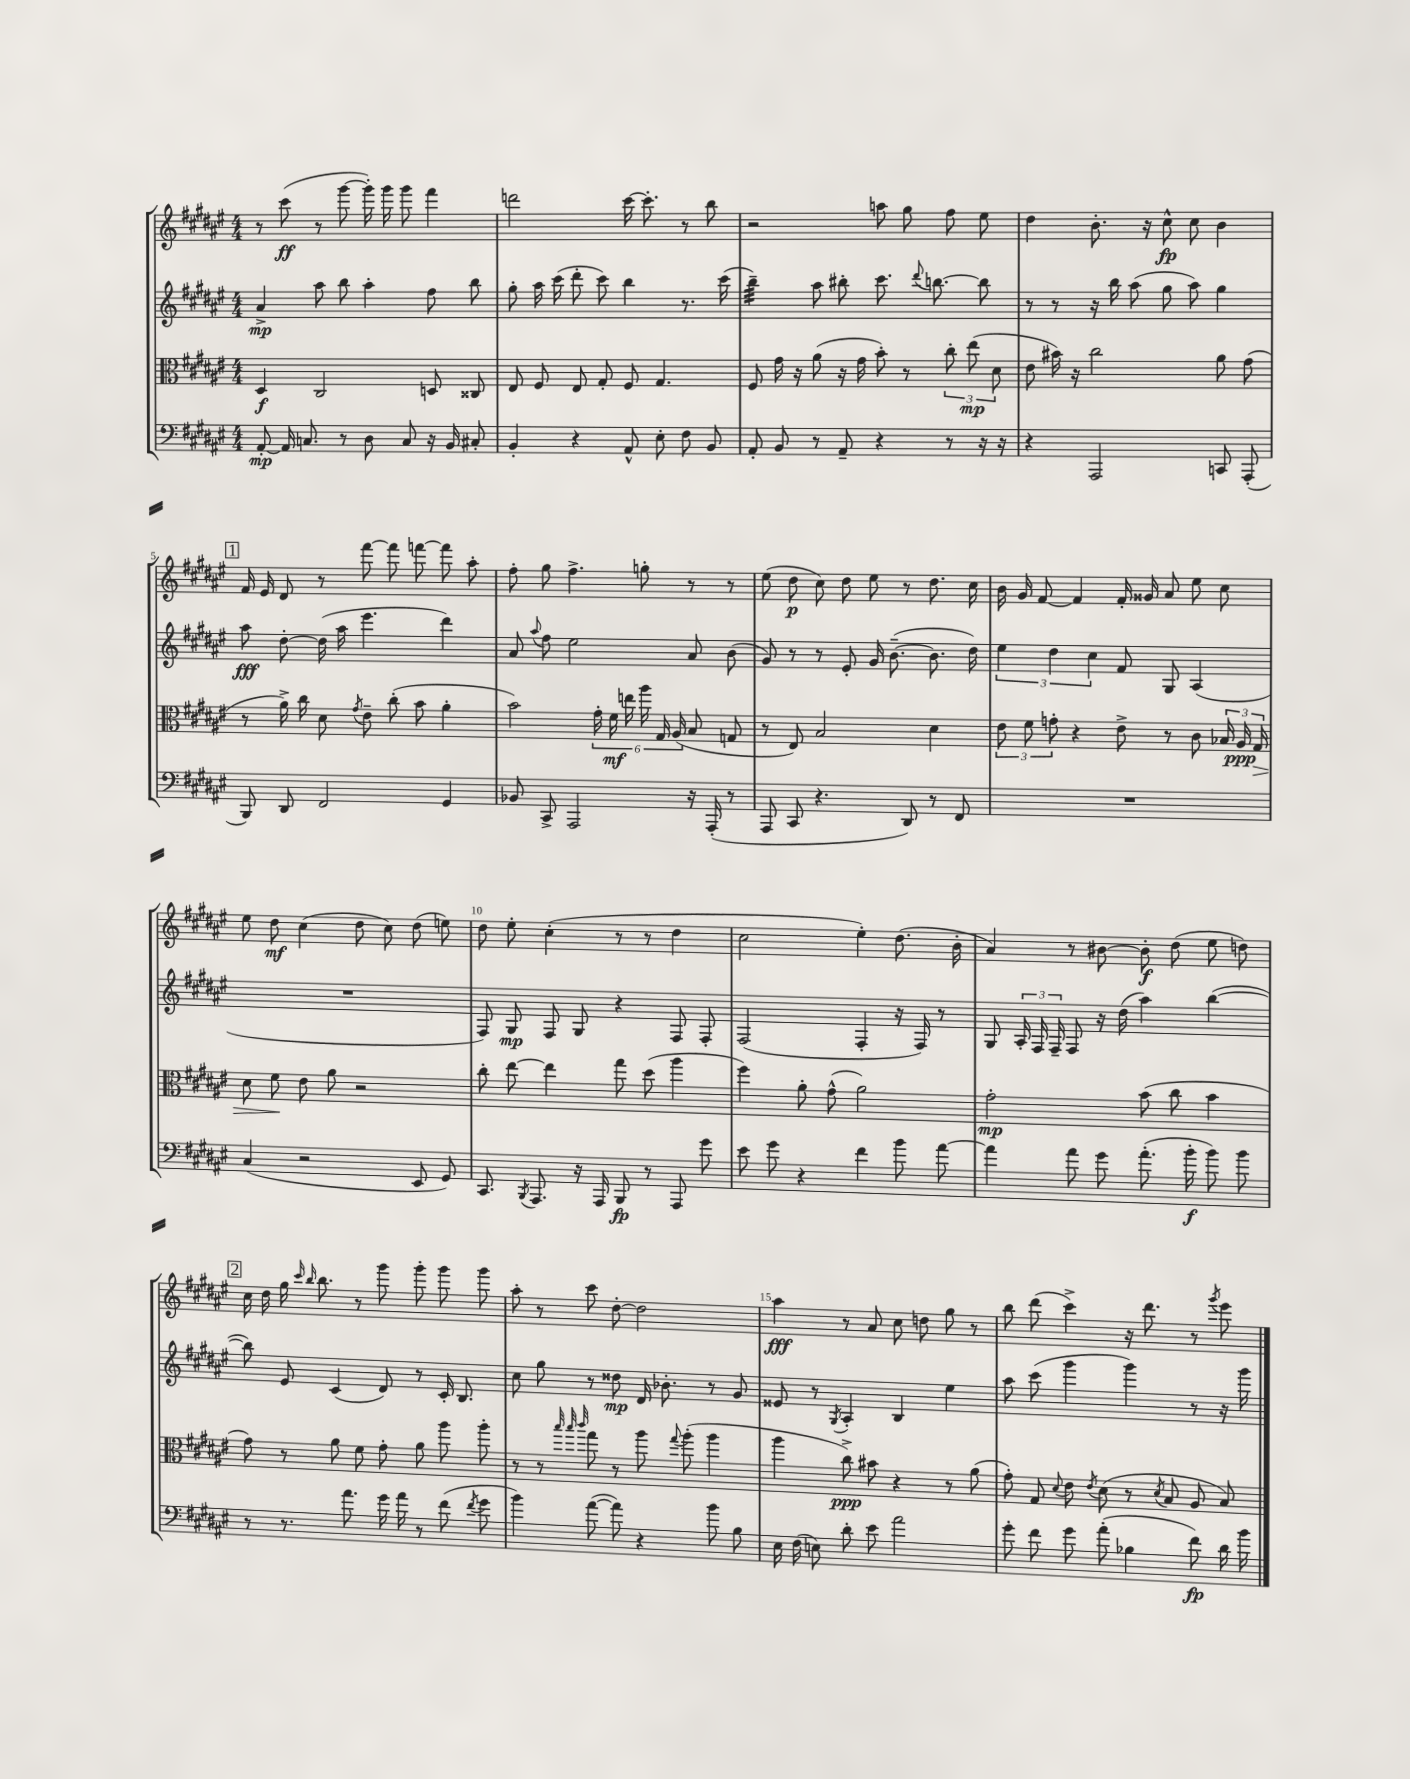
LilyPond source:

<<
\new StaffGroup <<
\new Staff = "s0" {
    \clef treble \key fis \major \numericTimeSignature \time 4/4
    \autoBeamOff r8 cis'''8\ff( r8 gis'''8~ gis'''16-.) gis'''16 gis'''8 fis'''4 |
    d'''2 cis'''16~ cis'''8.-. r8 b''8 |
    r2 a''8 gis''8 fis''8 eis''8 |
    dis''4 b'8.-. r16 cis''8-^\fp cis''8 b'4 |
    \mark \markup { \box "1" } fis'16 eis'16 dis'8 r8 fis'''8~ fis'''8 f'''8~ f'''8 ais''8-. |
    fis''8-. gis''8 fis''4.-> g''8-. r8 r8 |
    eis''8( dis''8\p cis''8) dis''8 eis''8 r8 dis''8. cis''16 |
    b'16 gis'16 fis'8~ fis'4 fis'16-. gisis'16 ais'8 eis''8 cis''8 |
    eis''8 dis''8\mf cis''4( dis''8 cis''8) dis''8( e''8) |
    dis''8 eis''8-. cis''4-.( r8 r8 dis''4 |
    cis''2 eis''4-.) dis''8.( b'16-. |
    ais'4) r8 bis'8~ bis'8-.\f dis''8( eis''8 d''8) |
    \mark \markup { \box "2" } cis''16 dis''16 gis''16 \grace { cis'''16 b''16 } b''8. r8 gis'''8 gis'''8-. gis'''8 gis'''8 |
    ais''8-. r8 cis'''8 dis''8~-. dis''2 |
    ais''4\fff r8 ais'8 cis''8 d''8 gis''8 r8 |
    b''8 dis'''8( cis'''4->) r16 dis'''8. r8 \acciaccatura { gis'''8 } eis'''8 \bar "|." |
}
\new Staff = "s1" {
    \clef treble \key fis \major \numericTimeSignature \time 4/4
    \autoBeamOff ais'4->\mp ais''8 b''8 ais''4-. fis''8 b''8 |
    gis''8-. ais''16 cis'''16( dis'''8-. cis'''8) b''4 r8. cis'''16( |
    b''4:32--) ais''8 bis''8-. cis'''8. \appoggiatura { dis'''8 } b''8.~ b''8 |
    r8 r8 r16 b''16 ais''8( gis''8 ais''8) gis''4 |
    \mark \markup { \box "1" } ais''8\fff dis''8~-. dis''16( ais''16 eis'''4. dis'''4) |
    ais'8 \appoggiatura { ais''8 } fis''8 eis''2 ais'8 b'8( |
    gis'8) r8 r8 eis'8-. gis'16 b'8.~--( b'8. dis''16) |
    \tuplet 3/2 { eis''4 dis''4 cis''4 } fis'8 gis8 ais4( |
    R1 |
    fis8) gis8\mp fis8 gis8 r4 fis8 fis8-. |
    fis2( fis4-. r16 fis16) r8 |
    gis8 \tuplet 3/2 { ais16-. fis16 fis16-- } fis8 r16 dis''16( ais''4) b''4~( |
    \mark \markup { \box "2" } b''8) eis'8 cis'4( dis'8) r8 cis'16-. b8. |
    cis''8 gis''8 r8 disis''8\mp dis'16 bes'8.-. r8 gis'8 |
    eisis'8 r8 \acciaccatura { gis8 } ais4-. b4 eis''4 |
    ais''8 cis'''8( gis'''4 gis'''4) r8 r16 gis'''16 \bar "|." |
}
\new Staff = "s2" {
    \clef alto \key fis \major \numericTimeSignature \time 4/4
    \autoBeamOff dis4\f cis2 d8 cisis8 |
    eis8 fis8 eis8 gis8-. fis8 gis4. |
    fis8 gis'16 r16 ais'8( r16 gis'16 b'8-.) r8 \tuplet 3/2 { cis''8-. eis''8\mp( dis'8 } |
    eis'8 bis'16) r16 cis''2 ais'8 gis'8( |
    \mark \markup { \box "1" } r8 ais'16->) cis''16 dis'8 \acciaccatura { gis'8 } eis'8-- cis''8-.( b'8 ais'4-. |
    b'2) \tuplet 6/4 { gis'16-. fis'16\mf e''16 ais''16 gis16 ais16( } b8 g8 |
    r8 eis8) b2 dis'4 |
    \tuplet 3/2 { eis'8 fis'8 g'8-. } r4 eis'8-> r8 cis'8 \tuplet 3/2 { bes16 ais16\ppp gis16\> } |
    dis'8 fis'8\! eis'8 ais'8 r2 |
    cis''8-. eis''8~ eis''4 gis''8 dis''8( ais''4 |
    fis''4) ais'8-. gis'8-^( ais'2) |
    gis'2-.\mp b'8( cis''8 b'4 |
    \mark \markup { \box "2" } gis'8) r8 ais'8 fis'8 gis'8-. ais'8 ais''8 ais''8-. |
    r8 r8 \grace { b''32 b''32 cis'''32 } gis''8 r8 ais''8 \appoggiatura { gis''8 } ais''8-.( ais''4 |
    ais''4 cis''8->\ppp) bis'8 r4 r8 ais'8( |
    gis'8-.) gis8 \appoggiatura { dis'8 } eis'8 \acciaccatura { eis'8 } dis'8( r8 \acciaccatura { dis'8 } b8 ais8 b8) \bar "|." |
}
\new Staff = "s3" {
    \clef bass \key fis \major \numericTimeSignature \time 4/4
    \autoBeamOff ais,8~-.\mp ais,16 c8. r8 dis8 c8 r16 b,16 cis8-. |
    b,4-. r4 ais,8-^ eis8-. fis8 b,8 |
    ais,8-. b,8 r8 ais,8-- r4 r8 r16 r16 |
    r4 ais,,2 c,8 ais,,8-.( |
    \mark \markup { \box "1" } b,,8) dis,8 fis,2 gis,4 |
    bes,8 cis,8-> ais,,2 r16 ais,,16-.( r8 |
    ais,,8 cis,8 r4. dis,8) r8 fis,8 |
    R1 |
    cis4( r2 eis,8 gis,8) |
    cis,8. \acciaccatura { b,,8 } ais,,8. r16 ais,,16 b,,8\fp r8 ais,,8 gis'8 |
    eis'8 gis'8 r4 fis'4 b'8 ais'8~ |
    ais'4 ais'8 gis'8 ais'8.-.( b'16-.\f b'8) b'8 |
    \mark \markup { \box "2" } r8 r8. ais'8. gis'16 ais'16 r8 fis'8( \acciaccatura { fis'8 } gis'8 |
    b'4) ais'8~( ais'8) r4 b'8 b8 |
    eis16 fis16( e8) dis'8-. eis'8 ais'2 |
    gis'8-. fis'8 gis'8 ais'8-.( bes4 fis'8\fp) dis'16 b'16 \bar "|." |
}
>>
>>
\layout { \context { \Score \override BarNumber.break-visibility = ##(#f #t #t) barNumberVisibility = #(every-nth-bar-number-visible 5) } }
